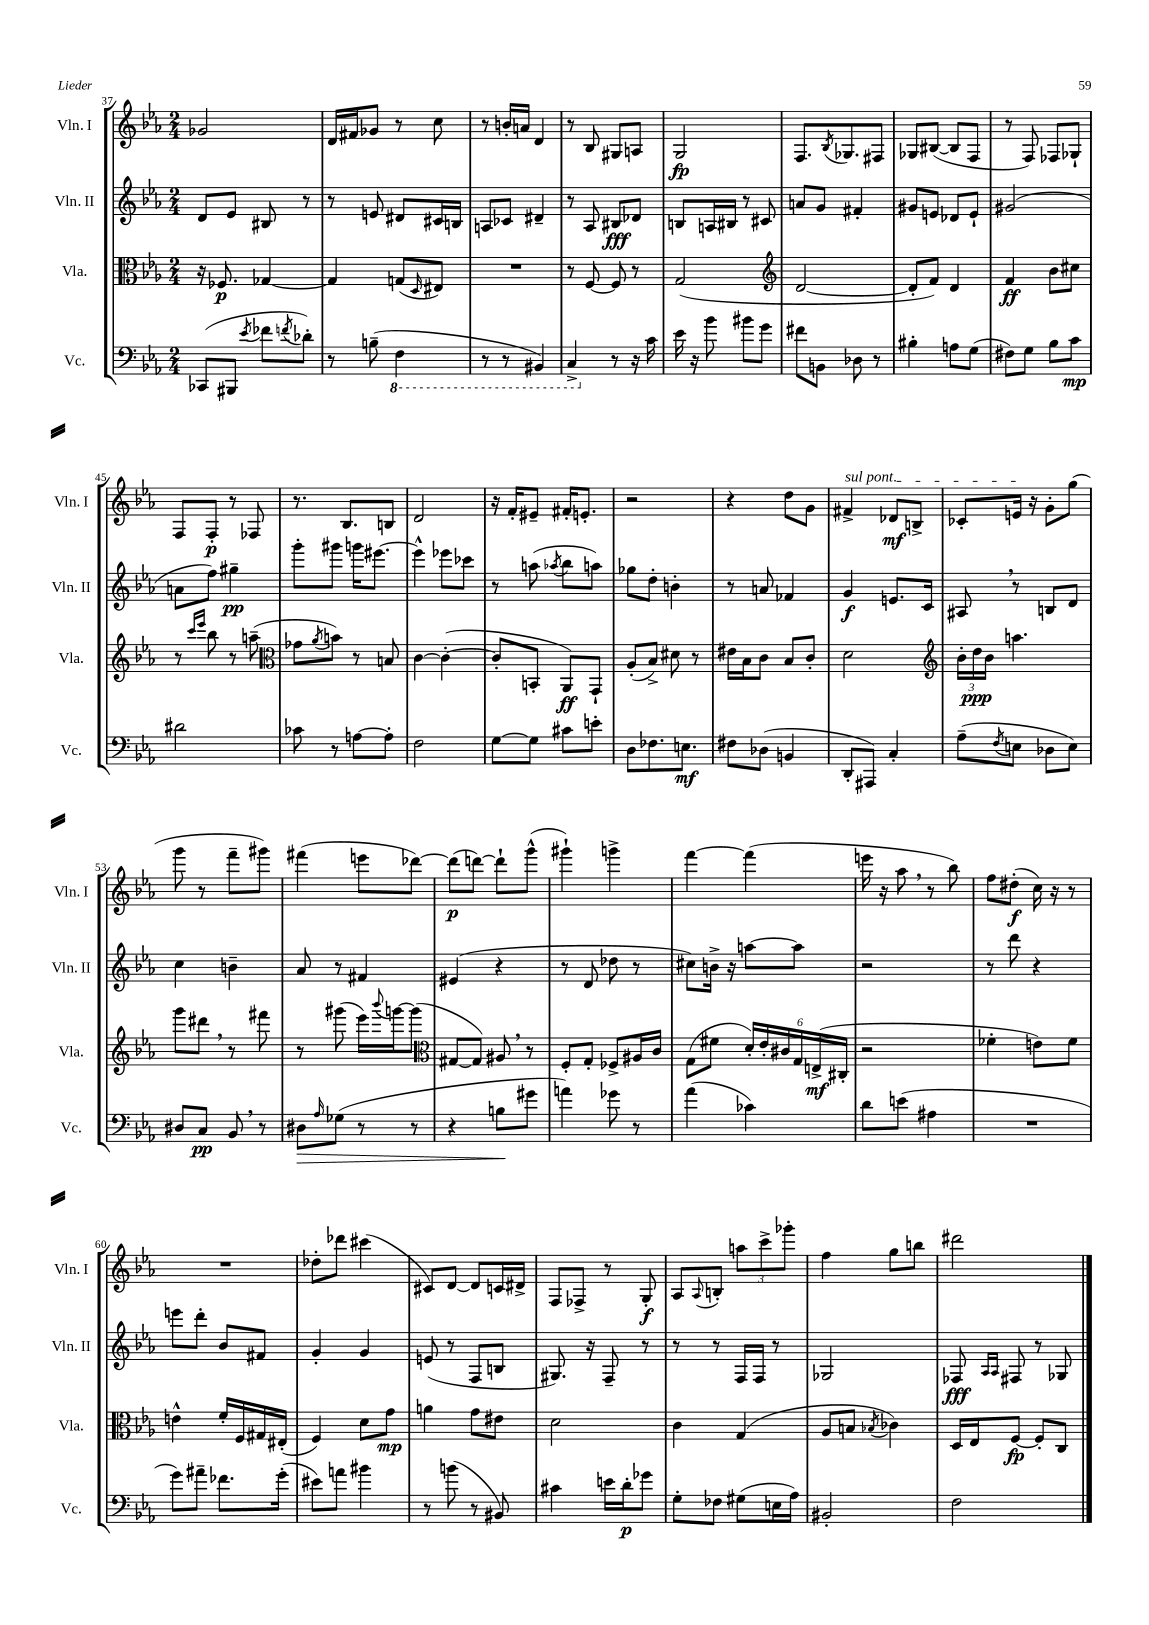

**kern	**dynam	**kern	**dynam	**kern	**dynam	**kern	**dynam
*part4	*part4	*part3	*part3	*part2	*part2	*part1	*part1
*staff4	*staff4	*staff3	*staff3	*staff2	*staff2	*staff1	*staff1
*I"Vc.	*	*I"Vla.	*	*I"Vln. II	*	*I"Vln. I	*
*I'Vc.	*	*I'Vla.	*	*I'Vln. II	*	*I'Vln. I	*
*clefF4	*	*clefC3	*	*clefG2	*	*clefG2	*
*k[b-e-a-]	*	*k[b-e-a-]	*	*k[b-e-a-]	*	*k[b-e-a-]	*
*M2/4	*	*M2/4	*	*M2/4	*	*M2/4	*
=37	=37	=37	=37	=37	=37	=37	=37
(8CC-X/L	.	16r	.	8d/L	.	2g-X/	.
.	.	8.F-X/	p	.	.	.	.
8BBB#X/J	.	.	.	8e-/J	.	.	.
8qe-/	.	.	.	.	.	.	.
8f-X\L	.	[4G-X/	.	8B#X/	.	.	.
8qfn/	.	.	.	.	.	.	.
8d-X'\J)	.	.	.	8r	.	.	.
=38	=38	=38	=38	=38	=38	=38	=38
8r	.	4G-/]	.	8r	.	16d/LL	.
.	.	.	.	.	.	16f#X/J	.
(8Bn~\	.	.	.	8en/	.	8g-X/J	.
*8ba	*	*	*	*	*	*	*
4FF\	.	(8Gn/L	.	8d#X/L	.	8r	.
.	.	16qqD/	.	.	.	.	.
.	.	8E#X/J)	.	16c#X/L	.	8cc\	.
.	.	.	.	16Bn/JJ	.	.	.
=39	=39	=39	=39	=39	=39	=39	=39
8r	.	2r	.	8An/L	.	8r	.
8r	.	.	.	8c-X/J	.	16bn'/LL	.
.	.	.	.	.	.	16an/JJ	.
4BBB#X/)	.	.	.	4d#X~/	.	4d/	.
=40	=40	=40	=40	=40	=40	=40	=40
4CC^/	.	8r	.	8r	.	8r	.
.	.	[8F/	.	8A-/	.	8B-/	.
*X8ba	*	*	*	*	*	*	*
8r	.	8F/]	.	8B#X/L	fff	8G#X/L	.
16r	.	8r	.	8d-X/J	.	8An/J	.
16c\	.	.	.	.	.	.	.
=41	=41	=41	=41	=41	=41	=41	=41
16e-\	.	(2G/	.	8Bn/L	.	2G/	fp
16r	.	.	.	.	.	.	.
8b-\	.	.	.	16An/L	.	.	.
.	.	.	.	16B#X/JJ	.	.	.
8b#X\L	.	.	.	8r	.	.	.
8g\J	.	.	.	8c#X/	.	.	.
=42	=42	=42	=42	=42	=42	=42	=42
*	*	*clefG2	*	*	*	*	*
8f#X\L	.	[2d/	.	8an/L	.	8.F/L	.
8BBn\J	.	.	.	8g/J	.	.	.
.	.	.	.	.	.	8qB-/	.
.	.	.	.	.	.	8.G-X/	.
8D-X\	.	.	.	4f#X'/	.	.	.
8r	.	.	.	.	.	8F#X/J	.
=43	=43	=43	=43	=43	=43	=43	=43
4B#X'\	.	8d'/L]	.	8g#X/L	.	8G-X/L	.
.	.	8f/J)	.	8en/J	.	([8B#X/J	.
8An\L	.	4d/	.	8d-X/L	.	8B#/L]	.
(8G\J	.	.	.	8e`/J	.	8F/J	.
=44	=44	=44	=44	=44	=44	=44	=44
8F#X\L)	.	4f/	ff	(2g#X/	.	8r	.
8G\J	.	.	.	.	.	8F/)	.
8B-\L	.	8b-\L	.	.	.	8F-X/L	.
8c\J	mp	8cc#X\J	.	.	.	8G-X`/J	.
!!LO:LB:g=z
=45	=45	=45	=45	=45	=45	=45	=45
2d#X\	.	8r	.	8an\L	.	8F/L	.
.	.	16qqccc/LL	.	.	.	.	.
.	.	16qqeee-/JJ	.	.	.	.	.
.	.	8bb-\	.	8ff\J)	.	8F'/J	p
.	.	8r	.	4gg#X~\	pp	8r	.
.	.	(8aan~\	.	.	.	8F-X/	.
=46	=46	=46	=46	=46	=46	=46	=46
*	*	*clefC3	*	*	*	*	*
8c-X\	.	8g-X\L	.	8ggg'\L	.	8.r	.
.	.	8qa-/	.	.	.	.	.
8r	.	8bn\J)	.	8ggg#X\J	.	.	.
.	.	.	.	.	.	8.B-/L	.
[8An\L	.	8r	.	16gggn\KL	.	.	.
.	.	.	.	[8.eee#X\J	.	.	.
8A'\J]	.	8Bn/	.	.	.	8Bn/J	.
=47	=47	=47	=47	=47	=47	=47	=47
2F\	.	[4c\	.	4eee#^^\]	.	2d/	.
.	.	(4c'\_	.	8eee-X\L	.	.	.
.	.	.	.	8ccc-X\J	.	.	.
=48	=48	=48	=48	=48	=48	=48	=48
[8G\L	.	8c'/L]	.	8r	.	16r	.
.	.	.	.	.	.	16f'/KL	.
8G\J]	.	8BBn'/J	.	(8aan\	.	8e#X~/J	.
.	.	.	.	8qaa-X/	.	.	.
8c#X\L	.	8AA-/L)	ff	8bb-\L	.	16f#X'/KL	.
.	.	.	.	.	.	8.en'/J	.
8en'\J	.	8GG`/J	.	8aan\J)	.	.	.
=49	=49	=49	=49	=49	=49	=49	=49
8D\L	.	(8A-'/L	.	8gg-X\L	.	2r	.
8.F-X\	.	8B-^/J)	.	8dd'\J	.	.	.
.	.	8d#X\	.	4bn'\	.	.	.
8.En\J	mf	.	.	.	.	.	.
.	.	8r	.	.	.	.	.
=50	=50	=50	=50	=50	=50	=50	=50
8F#X\L	.	16e#X\LL	.	8r	.	4r	.
.	.	16B-\J	.	.	.	.	.
(8D-X\J	.	8c\J	.	8an/	.	.	.
4BBn/	.	8B-/L	.	4f-X/	.	8dd\L	.
.	.	8c'/J	.	.	.	8g\J	.
=51	=51	=51	=51	=51	=51	=51	=51
!	!	!	!	!	!	!LO:TX:a:i:t=sul pont.	!
8DD'/L	.	2d\	.	4g/	f	4f#X^/	.
8AAA#X/J)	.	.	.	.	.	.	.
4C'/	.	.	.	8.en/L	.	8d-X/L	mf
.	.	.	.	.	.	8Bn^/J	.
.	.	.	.	16c/Jk	.	.	.
=52	=52	=52	=52	=52	=52	=52	=52
*	*	*clefG2	*	*	*	*	*
(8A-~\L	.	24b-'\LL	.	8A#X,/	.	8c-X'/L	.
.	.	24dd\	ppp	.	.	.	.
.	.	24b-\JJ	.	.	.	.	.
8qF/	.	.	.	.	.	.	.
8En\J	.	4.aan\	.	8r	.	16en/Jk	.
.	.	.	.	.	.	16r	.
8D-X\L	.	.	.	8Bn/L	.	8g'\L	.
8E\J)	.	.	.	8d/J	.	(8gg\J	.
!!LO:LB:g=z
=53	=53	=53	=53	=53	=53	=53	=53
8D#X/L	.	8ggg\L	.	4cc\	.	8ggg\	.
8C/J	pp	8ddd#X,\J	.	.	.	8r	.
8BB-,/	.	8r	.	4bn~\	.	8fff~\L	.
8r	.	8fff#X\	.	.	.	8ggg#X\J)	.
=54	=54	=54	=54	=54	=54	=54	=54
!	!LO:HP:b	!	!	!	!	!	!
8D#X\L	>	8r	.	8a-/	.	(4fff#X\	.
16qqA-/	.	.	.	.	.	.	.
(8G-X\J	.	(8ggg#X\	.	8r	.	.	.
8r	.	16eee-\LL)	.	4f#X/	.	8eeen\L	.
.	.	8qqbbb-/	.	.	.	.	.
.	.	[16gggn\J	.	.	.	.	.
8r	.	(8ggg\J]	.	.	.	[8ddd-X\J)	.
=55	=55	=55	=55	=55	=55	=55	=55
*	*	*clefC3	*	*	*	*	*
4r	.	[8G#X/L	.	(4e#X/	.	(8ddd-\L]	p
.	.	8G#/J])	.	.	.	[8dddn\J)	.
8Bn\L	.	8A#X,/	.	4r	.	8ddd`\L]	.
8g#X\J	]	8r	.	.	.	(8ggg^^\J	.
=56	=56	=56	=56	=56	=56	=56	=56
4an\)	.	8F'/L	.	8r	.	4ggg#X`\)	.
.	.	8G'/J	.	8d/	.	.	.
8g-X\	.	8F-X^/L	.	8dd-X\	.	4gggn^\	.
8r	.	16A#X/L	.	8r	.	.	.
.	.	16c/JJ	.	.	.	.	.
=57	=57	=57	=57	=57	=57	=57	=57
(4a-\	.	(8G\L	.	8cc#X\L)	.	[4fff\	.
.	.	8f#X\J	.	16bn^\Jk	.	.	.
.	.	.	.	16r	.	.	.
4c-X\)	.	24d'/LL)	.	[8aan\L	.	(4fff\]	.
.	.	24e-'/	.	.	.	.	.
.	.	24c#X/	.	.	.	.	.
.	.	24G/	.	8aa\J]	.	.	.
.	.	(24En^/	mf	.	.	.	.
.	.	24C#X'/JJ	.	.	.	.	.
=58	=58	=58	=58	=58	=58	=58	=58
8d\L	.	2r	.	2r	.	16eeen\	.
.	.	.	.	.	.	16r	.
(8en\J	.	.	.	.	.	8aa-,\	.
4A#X\	.	.	.	.	.	8r	.
.	.	.	.	.	.	8bb-\)	.
=59	=59	=59	=59	=59	=59	=59	=59
2r	.	4f-X'\	.	8r	.	8ff\L	.
.	.	.	.	8ddd\	.	(8dd#X'\J	f
.	.	8en\L)	.	4r	.	16cc\)	.
.	.	.	.	.	.	16r	.
.	.	8f-\J	.	.	.	8r	.
!!LO:LB:g=z
=60	=60	=60	=60	=60	=60	=60	=60
8g\L)	.	4en^^\	.	8eeen\L	.	2r	.
8a#X~\J	.	.	.	8ddd'\J	.	.	.
8.f-X\L	.	16f'/LL	.	8b-/L	.	.	.
.	.	16F/	.	.	.	.	.
.	.	16G#X/	.	8f#X/J	.	.	.
(16g'\Jk	.	(16E#X'/JJ	.	.	.	.	.
=61	=61	=61	=61	=61	=61	=61	=61
8e#X\L)	.	4F/)	.	4g'/	.	8dd-X'\L	.
8an\J	.	.	.	.	.	8ddd-X\J	.
4b#X\	.	8d\L	.	4g/	.	(4ccc#X\	.
.	.	8g\J	mp	.	.	.	.
=62	=62	=62	=62	=62	=62	=62	=62
8r	.	4an\	.	(8en/	.	8c#X/L)	.
(8bn\	.	.	.	8r	.	[8d/J	.
8r	.	8g\L	.	8F/L	.	8d/L]	.
8BB#X/)	.	8e#X\J	.	8Bn/J	.	16cn/L	.
.	.	.	.	.	.	16d#X^/JJ	.
=63	=63	=63	=63	=63	=63	=63	=63
4c#X\	.	2d\	.	8.G#X/)	.	8F/L	.
.	.	.	.	.	.	8F-X^/J	.
.	.	.	.	16r	.	.	.
16en\LL	.	.	.	8F~/	.	8r	.
16d'\J	p	.	.	.	.	.	.
8g-X\J	.	.	.	8r	.	8G'/	f
=64	=64	=64	=64	=64	=64	=64	=64
8G'\L	.	4c\	.	8r	.	8A-/L	.
.	.	.	.	.	.	8qqA-/	.
8F-X\J	.	.	.	8r	.	8Bn'/J	.
(8G#X\L	.	(4G/	.	16F/LL	.	12aan\L	.
.	.	.	.	16F/JJ	.	.	.
.	.	.	.	.	.	12ccc^\	.
16En\L	.	.	.	8r	.	.	.
.	.	.	.	.	.	12ggg-X'\J	.
16A-\JJ)	.	.	.	.	.	.	.
=65	=65	=65	=65	=65	=65	=65	=65
2BB#X'/	.	8A-/L	.	2G-X/	.	4ff\	.
.	.	8Bn/J	.	.	.	.	.
.	.	8qB-X/	.	.	.	.	.
.	.	4c-X\)	.	.	.	8gg\L	.
.	.	.	.	.	.	8bbn\J	.
=66	=66	=66	=66	=66	=66	=66	=66
2F\	.	16D/LL	.	8F-X/	fff	2ddd#X\	.
.	.	16E-/J	.	.	.	.	.
.	.	.	.	16qqA-/LL	.	.	.
.	.	.	.	16qqA-/JJ	.	.	.
.	.	[8F/J	fp	8F#X/	.	.	.
.	.	8F'/L]	.	8r	.	.	.
.	.	8C/J	.	8G-X/	.	.	.
==	==	==	==	==	==	==	==
*-	*-	*-	*-	*-	*-	*-	*-
